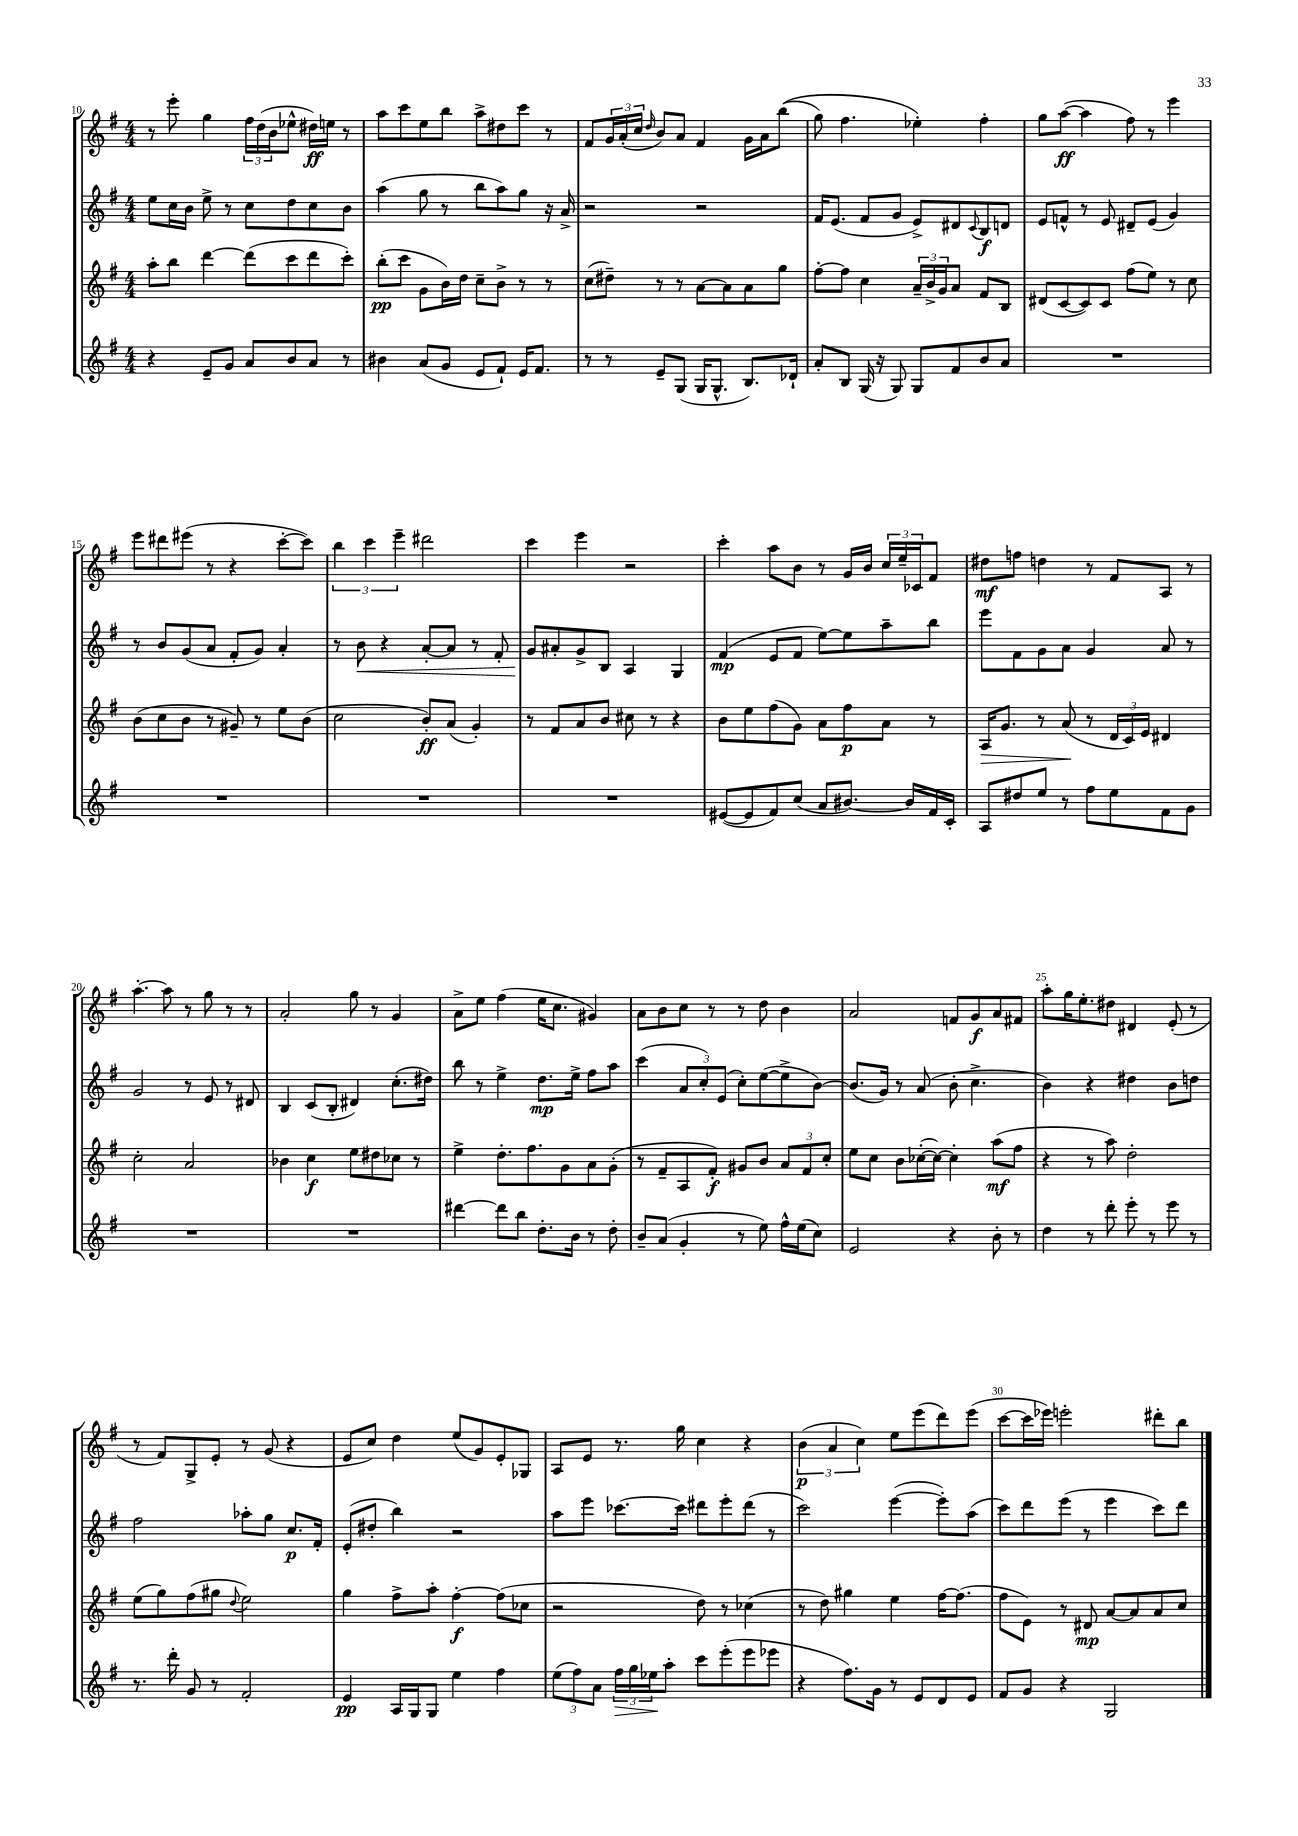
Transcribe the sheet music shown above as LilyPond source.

<<
\new StaffGroup <<
\new Staff = "s0" {
    \clef treble \key g \major \numericTimeSignature \time 4/4
    r8 e'''8-. g''4 \tuplet 3/2 { fis''16 d''16( b'16 } ees''8-^ dis''16\ff) e''16 r8 |
    a''8 c'''8 e''8 b''8 a''8-> dis''8 c'''8 r8 |
    fis'8 \tuplet 3/2 { g'16 a'16-.( c''16 } \grace { d''16 } b'8) a'8 fis'4 g'16 a'16 b''8(\( |
    g''8) fis''4. ees''4-.\) fis''4-. |
    g''8 a''8~\ff( a''4 fis''8) r8 e'''4 |
    e'''8 dis'''8 eis'''8( r8 r4 c'''8~-. c'''8) |
    \tuplet 3/2 { b''4 c'''4 e'''4-- } dis'''2 |
    c'''4 e'''4 r2 |
    c'''4-. a''8 b'8 r8 g'16 b'16 \tuplet 3/2 { c''16 e''16-- ces'16 } fis'8 |
    dis''8\mf f''8 d''4 r8 fis'8 a8 r8 |
    a''4.~-. a''8 r8 g''8 r8 r8 |
    a'2-. g''8 r8 g'4 |
    a'8-> e''8 fis''4( e''16 c''8. gis'4) |
    a'8 b'8 c''8 r8 r8 d''8 b'4 |
    a'2 f'8 g'8\f a'8 fis'8 |
    a''8-. g''16 e''8.-. dis''8 dis'4 e'8-.( r8 |
    r8 fis'8) g8-> e'8-. r8 g'8( r4 |
    e'8 c''8) d''4 e''8( g'8) e'8-. ges8 |
    a8 e'8 r8. g''16 c''4 r4 |
    \tuplet 3/2 { b'4\p( a'4 c''4) } e''8 e'''8( d'''8) e'''8( |
    c'''8~ c'''16 ees'''16) e'''2-. dis'''8-. b''8 \bar "|." |
}
\new Staff = "s1" {
    \clef treble \key g \major \numericTimeSignature \time 4/4
    e''8 c''16 b'16 e''8-> r8 c''8 d''8 c''8 b'8 |
    a''4( g''8 r8 b''8 a''8) g''8 r16 a'16-> |
    r2 r2 |
    fis'16 e'8.( fis'8 g'8 e'8->) dis'8 \appoggiatura { c'8 } b8\f d'8 |
    e'8 f'8-^ r8 e'8 dis'8-- e'8( g'4) |
    r8 b'8 g'8( a'8 fis'8-. g'8) a'4-. |
    r8 b'8\< r4 a'8~-. a'8 r8 fis'8-. |
    g'8\! ais'8-. g'8-> b8 a4 g4 |
    fis'4\mp( e'8 fis'8 e''8~) e''8 a''8-- b''8 |
    e'''8 fis'8 g'8 a'8 g'4 a'8 r8 |
    g'2 r8 e'8 r8 dis'8 |
    b4 c'8( b8-. dis'4) c''8.-.( dis''16) |
    b''8 r8 e''4-> d''8.\mp e''16-> fis''8 a''8 |
    c'''4( \tuplet 3/2 { a'8 c''8-.) e'8( } c''8-.) e''8~( e''8-> b'8~) |
    b'8.( g'16) r8 a'8( b'8-. c''4.-> |
    b'4) r4 dis''4 b'8 d''8 |
    fis''2 aes''8-. g''8 c''8.\p fis'16-. |
    e'8-.( dis''8-. b''4) r2 |
    a''8 e'''8 ces'''8.~ ces'''16 dis'''8 e'''8-. dis'''8( r8 |
    c'''2) e'''4~( e'''8-.) a''8( |
    c'''8) d'''8 e'''8( r8 e'''4 c'''8) d'''8 \bar "|." |
}
\new Staff = "s2" {
    \clef treble \key g \major \numericTimeSignature \time 4/4
    a''8-. b''8 d'''4~ d'''8( c'''8 d'''8 c'''8-.) |
    b''8-.\pp( c'''8 g'8 b'16) d''16 c''8-- b'8-> r8 r8 |
    c''8( dis''8--) r8 r8 a'8~ a'8 a'8 g''8 |
    fis''8~-. fis''8 c''4 \tuplet 3/2 { a'16-- b'16-> g'16 } a'8 fis'8 b8 |
    dis'8( c'8~ c'8) c'8 fis''8( e''8) r8 c''8 |
    b'8( c''8 b'8 r8 gis'8--) r8 e''8 b'8( |
    c''2 b'8-.\ff) a'8( g'4-.) |
    r8 fis'8 a'8 b'8 cis''8 r8 r4 |
    b'8 e''8 fis''8( g'8) a'8 fis''8\p a'8 r8 |
    a16\> g'8. r8 a'8\!( r8 \tuplet 3/2 { d'16 c'16) e'16 } dis'4 |
    c''2-. a'2 |
    bes'4 c''4\f e''8 dis''8 ces''8 r8 |
    e''4-> d''8.-. fis''8. g'8 a'8 g'8-.( |
    r8 fis'8-- a8 fis'8-.\f) gis'8 b'8 \tuplet 3/2 { a'8 fis'8 c''8-. } |
    e''8 c''8 b'8 ces''16~-.( ces''16~) ces''4-. a''8\mf( fis''8 |
    r4 r8 a''8) d''2-. |
    e''8( g''8) fis''8( gis''8 \appoggiatura { d''8 } e''2) |
    g''4 fis''8-> a''8-. fis''4~-.\f fis''8( ces''8 |
    r2 d''8) r8 ces''4( |
    r8 d''8) gis''4 e''4 fis''16~ fis''8.( |
    fis''8 e'8) r8 dis'8\mp a'8~ a'8 a'8 c''8 \bar "|." |
}
\new Staff = "s3" {
    \clef treble \key g \major \numericTimeSignature \time 4/4
    r4 e'8-- g'8 a'8 b'8 a'8 r8 |
    bis'4 a'8( g'8 e'8 fis'8-!) e'16 fis'8. |
    r8 r8 e'8-- g8( g16 g8.-^ b8.) des'16-! |
    a'8-. b8 g16( r16 g8) g8 fis'8 b'8 a'8 |
    R1 |
    R1 |
    R1 |
    R1 |
    eis'8~( eis'8 fis'8) c''8( a'8 bis'8.~) bis'16 fis'16 c'16-. |
    a8 dis''8 e''8 r8 fis''8 e''8 fis'8 g'8 |
    R1 |
    R1 |
    dis'''4~ dis'''8 b''8 d''8.-. b'16 r8 d''8-. |
    b'8-- a'8( g'4-. r8 e''8) fis''16-^ e''16( c''8) |
    e'2 r4 b'8-. r8 |
    d''4 r8 d'''8-. e'''8-. r8 e'''8 r8 |
    r8. d'''16-. g'8 r8 fis'2-. |
    e'4\pp a16 g16 g8 e''4 fis''4 |
    \tuplet 3/2 { e''8( fis''8) a'8 } \tuplet 3/2 { fis''16\> g''16 ees''16\! } a''8-. c'''8 e'''8-.( e'''8 ees'''8 |
    r4 fis''8.) g'16 r8 e'8 d'8 e'8 |
    fis'8 g'8 r4 g2 \bar "|." |
}
>>
>>
\layout { \context { \Score currentBarNumber = #10 \override BarNumber.break-visibility = ##(#f #t #t) barNumberVisibility = #(every-nth-bar-number-visible 5) } }
